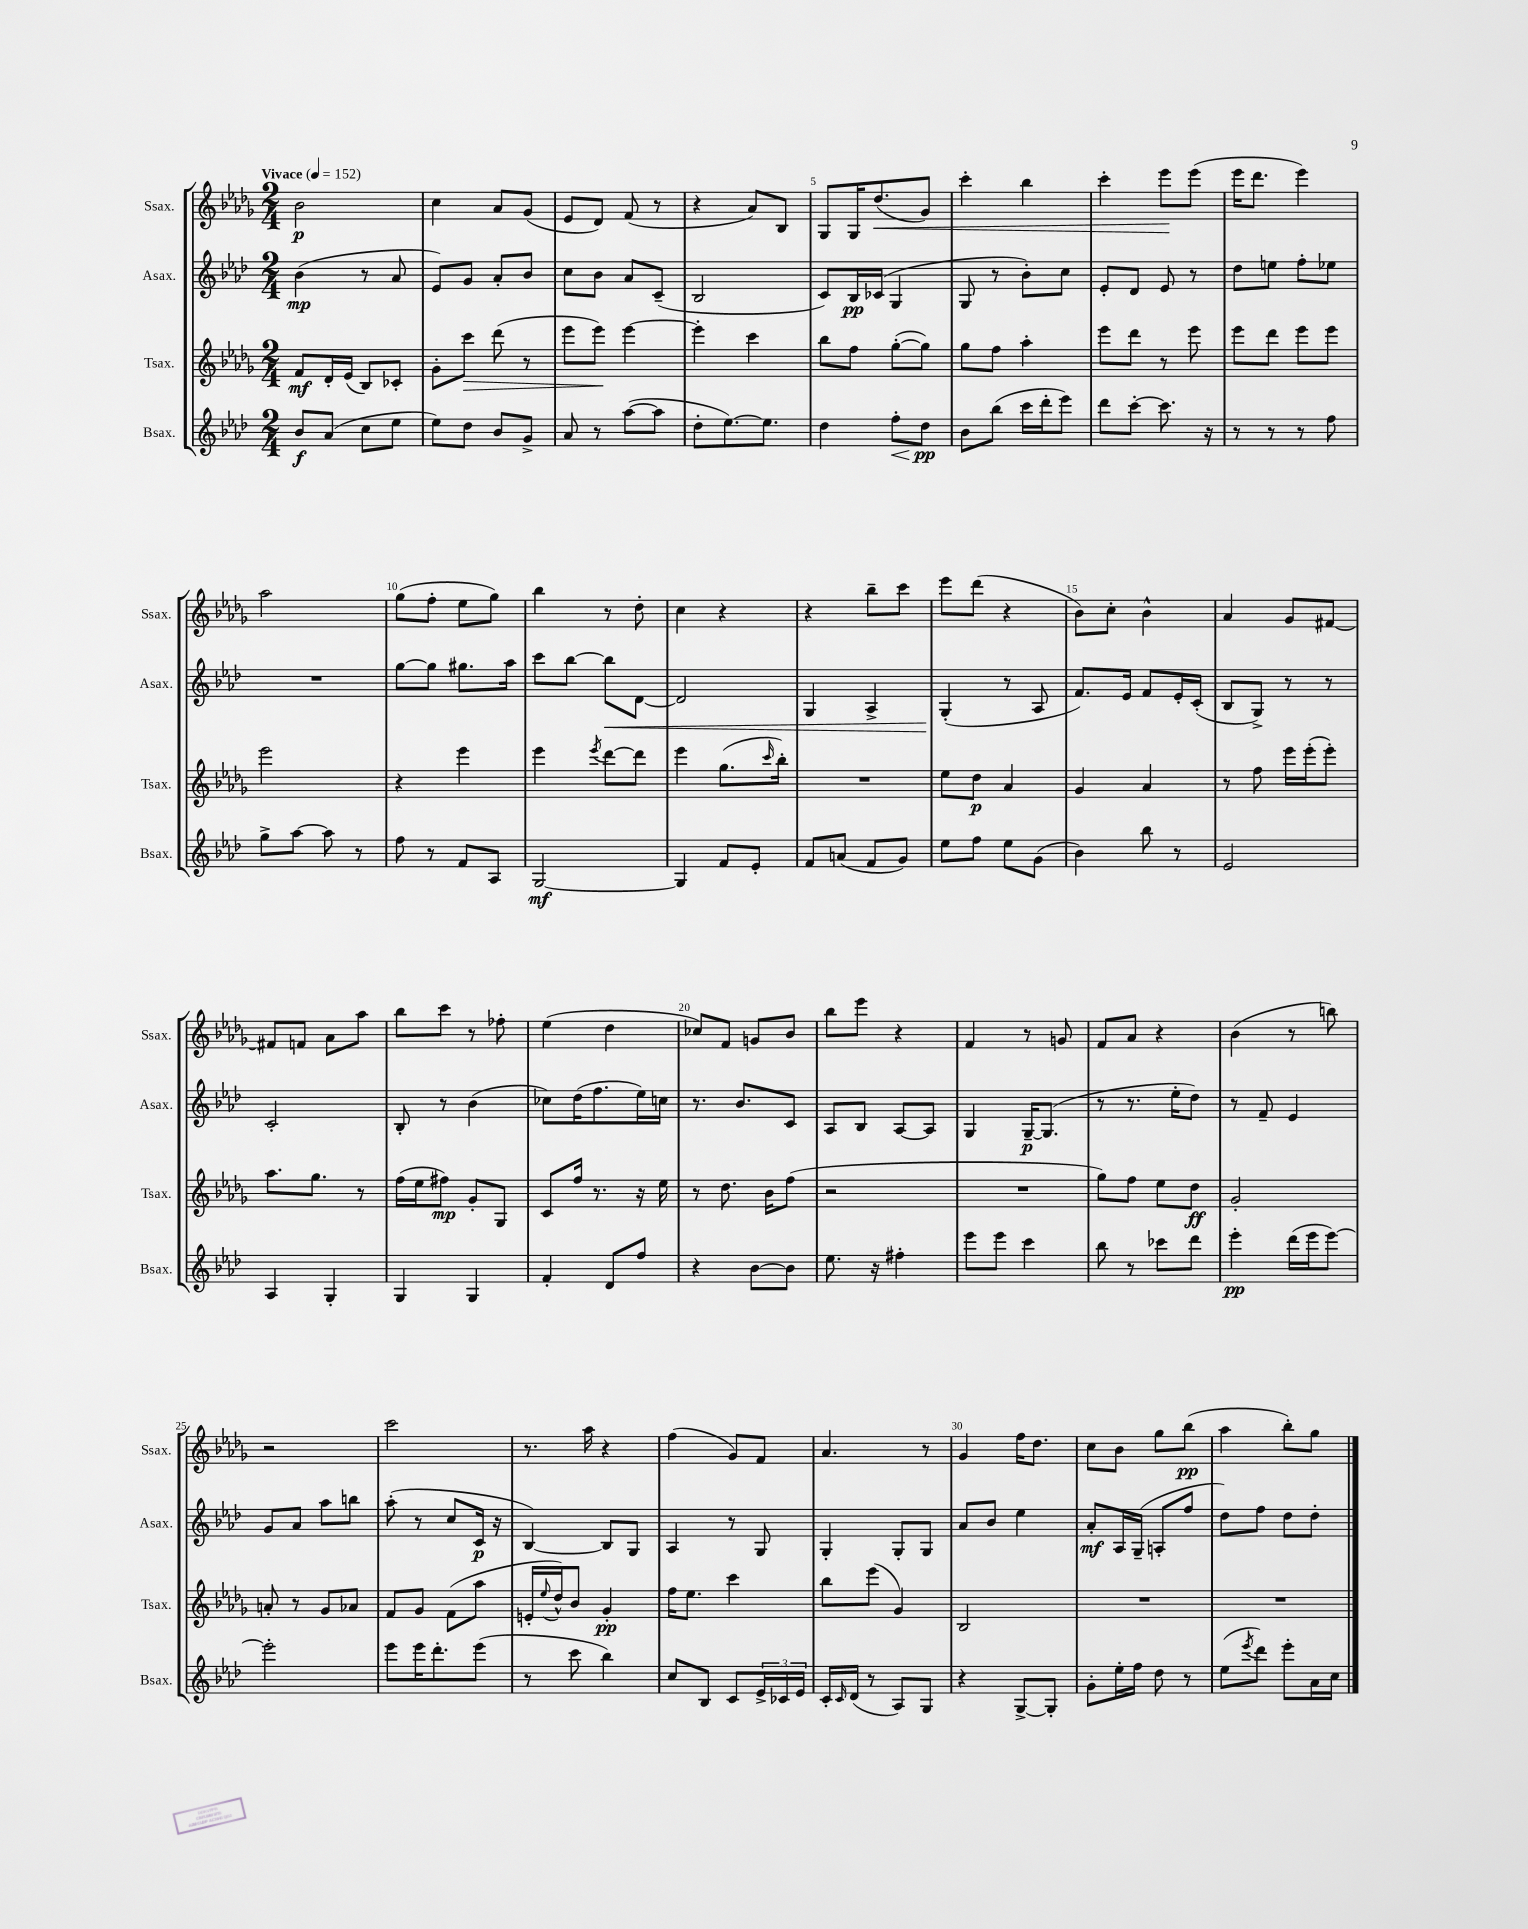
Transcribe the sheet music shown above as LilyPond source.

<<
\new StaffGroup <<
\new Staff = "s0" \with { instrumentName = "Ssax." shortInstrumentName = "Ssax." } {
    \clef treble \key des \major \numericTimeSignature \time 2/4 \tempo "Vivace" 4 = 152
    bes'2\p |
    c''4 aes'8 ges'8( |
    ees'8 des'8) f'8( r8 |
    r4 aes'8) bes8 |
    ges8 ges16 des''8.\<( ges'8) |
    c'''4-. bes''4 |
    c'''4-. ees'''8\! ees'''8( |
    ees'''16 des'''8. ees'''4) |
    aes''2 |
    ges''8( f''8-. ees''8 ges''8) |
    bes''4 r8 des''8-. |
    c''4 r4 |
    r4 bes''8-- c'''8 |
    ees'''8 des'''8( r4 |
    bes'8) c''8-. bes'4-^ |
    aes'4 ges'8 fis'8~ |
    fis'8 f'8 aes'8 aes''8 |
    bes''8 c'''8 r8 fes''8-. |
    ees''4( des''4 |
    ces''8) f'8 g'8 bes'8 |
    bes''8 ees'''8 r4 |
    f'4 r8 g'8 |
    f'8 aes'8 r4 |
    bes'4( r8 b''8) |
    r2 |
    c'''2 |
    r8. aes''16 r4 |
    f''4( ges'8) f'8 |
    aes'4. r8 |
    ges'4 f''16 des''8. |
    c''8 bes'8 ges''8 bes''8\pp( |
    aes''4 bes''8-.) ges''8 \bar "|." |
}
\new Staff = "s1" \with { instrumentName = "Asax." shortInstrumentName = "Asax." } {
    \clef treble \key aes \major \numericTimeSignature \time 2/4
    bes'4\mp( r8 aes'8 |
    ees'8) g'8 aes'8-. bes'8 |
    c''8 bes'8 aes'8 c'8--( |
    bes2 |
    c'8) bes16\pp ces'16( g4 |
    g8 r8 bes'8-.) c''8 |
    ees'8-. des'8 ees'8 r8 |
    des''8 e''8 f''8-. ees''8 |
    R2 |
    g''8~ g''8 gis''8. aes''16 |
    c'''8 bes''8~ bes''8\< des'8~ |
    des'2 |
    g4 aes4-> |
    g4-.\!( r8 aes8 |
    f'8.) ees'16 f'8 ees'16-. c'16-.( |
    bes8 g8->) r8 r8 |
    c'2-. |
    bes8-. r8 bes'4( |
    ces''8) des''16( f''8. ees''16) c''16 |
    r8. bes'8. c'8 |
    aes8 bes8 aes8~ aes8 |
    g4 g16~--\p g8.( |
    r8 r8. ees''16-. des''8) |
    r8 f'8-- ees'4 |
    g'8 aes'8 aes''8 b''8 |
    aes''8-.( r8 c''8 c'16\p r16 |
    bes4~) bes8 g8 |
    aes4 r8 g8 |
    g4-. g8-. g8 |
    aes'8 bes'8 ees''4 |
    aes'8-.\mf aes16 g16--( a8-. f''8 |
    des''8) f''8 des''8 des''8-. \bar "|." |
}
\new Staff = "s2" \with { instrumentName = "Tsax." shortInstrumentName = "Tsax." } {
    \clef treble \key des \major \numericTimeSignature \time 2/4
    f'8\mf des'16-. ees'16( bes8) ces'8-. |
    ges'8-. c'''8\> des'''8( r8 |
    ees'''8 ees'''8\!) ees'''4~ |
    ees'''4-. c'''4 |
    bes''8 f''8 ges''8~-.( ges''8) |
    ges''8 f''8 aes''4-. |
    ees'''8 des'''8 r8 ees'''8 |
    ees'''8 des'''8 ees'''8 ees'''8 |
    ees'''2 |
    r4 ees'''4 |
    ees'''4 \acciaccatura { ees'''8 } des'''8~ des'''8 |
    ees'''4 ges''8.( \grace { c'''16 } bes''16-.) |
    R2 |
    ees''8 des''8\p aes'4 |
    ges'4 aes'4 |
    r8 f''8 ees'''16 ees'''16-.( ees'''8-.) |
    aes''8. ges''8. r8 |
    f''16( ees''16 fis''8\mp) ges'8-. ges8 |
    c'8 f''16 r8. r16 ees''16 |
    r8 des''8. bes'16 f''8( |
    r2 |
    R2 |
    ges''8) f''8 ees''8 des''8\ff |
    ges'2-. |
    a'8-. r8 ges'8 aes'8 |
    f'8 ges'8 f'8( aes''8 |
    e'16-. \appoggiatura { ees''8 } des''16-^) bes'8 ges'4-.\pp |
    f''16 ees''8. c'''4 |
    bes''8 ees'''8( ges'4) |
    bes2 |
    R2 |
    R2 \bar "|." |
}
\new Staff = "s3" \with { instrumentName = "Bsax." shortInstrumentName = "Bsax." } {
    \clef treble \key aes \major \numericTimeSignature \time 2/4
    bes'8\f aes'8( c''8 ees''8 |
    ees''8) des''8 bes'8 g'8-> |
    aes'8 r8 aes''8~( aes''8 |
    des''8-. ees''8.~) ees''8. |
    des''4 f''8-.\< des''8\pp\! |
    bes'8 bes''8( c'''16 des'''16-. ees'''8) |
    des'''8 c'''8~-. c'''8. r16 |
    r8 r8 r8 f''8 |
    g''8-> aes''8~ aes''8 r8 |
    f''8 r8 f'8 aes8 |
    g2~\mf |
    g4 f'8 ees'8-. |
    f'8 a'8( f'8 g'8) |
    ees''8 f''8 ees''8 g'8( |
    bes'4) bes''8 r8 |
    ees'2 |
    aes4 g4-. |
    g4 g4 |
    f'4-. des'8 f''8 |
    r4 bes'8~ bes'8 |
    ees''8. r16 fis''4-. |
    ees'''8 ees'''8 c'''4 |
    bes''8 r8 ces'''8 des'''8 |
    ees'''4-.\pp des'''16( ees'''16 ees'''8~) |
    ees'''2-. |
    ees'''8 ees'''16 des'''8.-. ees'''8( |
    r8 c'''8 bes''4) |
    c''8 bes8 c'8 \tuplet 3/2 { ees'16-> ces'16 ees'16 } |
    c'16-. \grace { c'16 } des'16( r8 aes8) g8 |
    r4 g8~-> g8-. |
    g'8-. ees''16-. f''16 des''8 r8 |
    ees''8( \acciaccatura { ees'''8 } des'''8) ees'''8-. aes'16 c''16 \bar "|." |
}
>>
>>
\layout { \context { \Score \override BarNumber.break-visibility = ##(#f #t #t) barNumberVisibility = #(every-nth-bar-number-visible 5) } }
